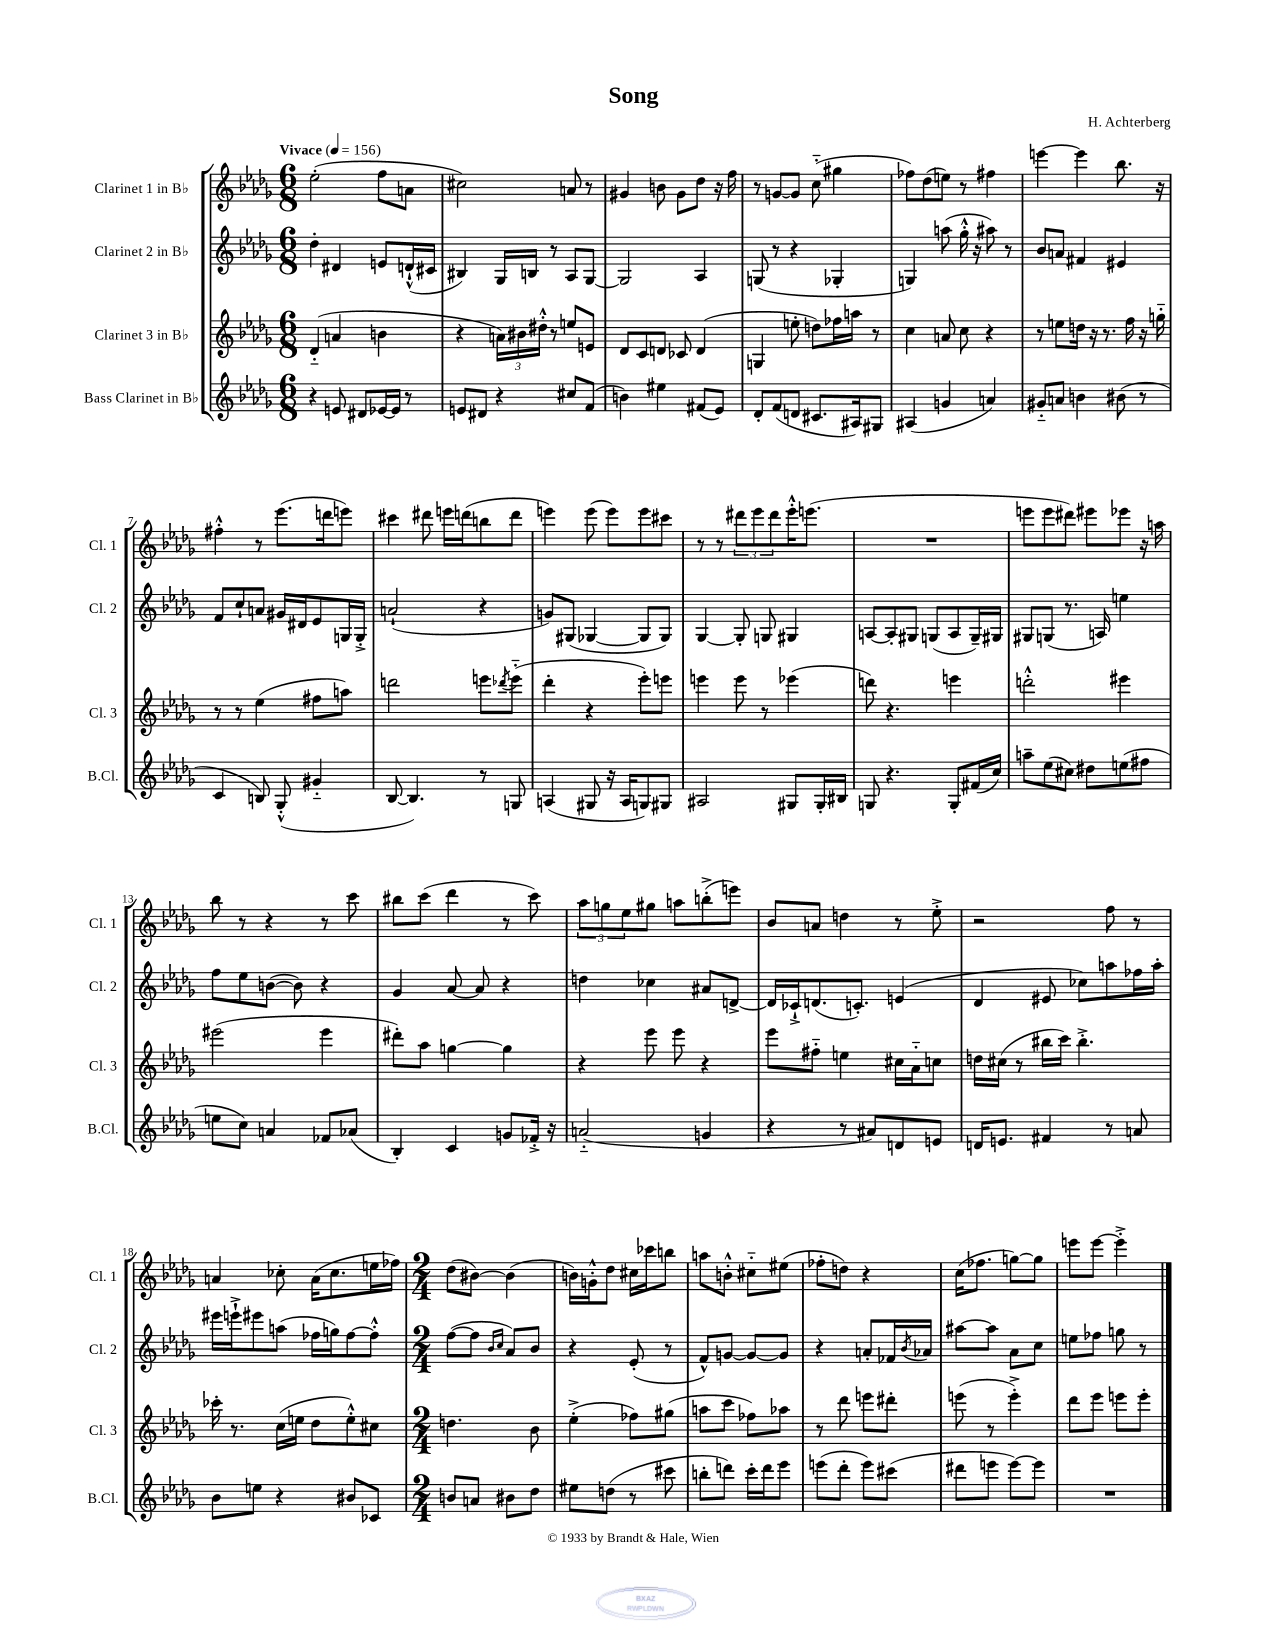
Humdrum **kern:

**kern	**kern	**kern	**kern
*staff4	*staff3	*staff2	*staff1
*clefG2	*clefG2	*clefG2	*clefG2
*k[b-e-a-d-g-]	*k[b-e-a-d-g-]	*k[b-e-a-d-g-]	*k[b-e-a-d-g-]
*M6/8	*M6/8	*M6/8	*M6/8
*MM156	*MM156	*MM156	*MM156
4r	(4d-'~	4dd-'	(2ee-'
8e	4a	4d#	.
8d#	.	.	.
[16e-	4b	8e	8ff
16e-]	.	.	.
8r	.	(16d`^^	8a
.	.	16c#	.
=	=	=	=
8e	4r	4B#)	2cc#)
8d#	.	.	.
4r	24a)	16G-	.
.	24b#	.	.
.	.	16B	.
.	24dd#'^^	.	.
.	8r	8r	.
8cc#	8ee	8A-	8a
(8f	8e	[8G-	8r
=	=	=	=
4b)	8d-	2G-]	4g#
.	8c	.	.
4ee#	8d	.	8b
.	8c-	.	8g#
(8f#	(4d	4A-	8dd-
8e-)	.	.	16r
.	.	.	16ff
=	=	=	=
8d-'	4G	(8G	8r
(8f	.	8r	[8g
8d	8ee'	4r	8g]
8.c#	8dd)	.	(8cc'~
.	16ff-	4G-'	4gg#
16A#)	16aa	.	.
8G#	8r	.	.
=	=	=	=
(4A#	4cc	4G)	8ff-)
.	.	.	(8dd-
4g	8a	(8aa	8ee)
.	8cc	16gg-'^^	8r
.	.	16r	.
4a)	4r	8aa#)	4ff#
.	.	8r	.
=	=	=	=
8g#'~	8r	8b-	[4eee
8a	8ee	8a	.
4b	16dd	4f#	4eee]
.	16r	.	.
.	8.r	.	.
(8b#	.	4e#	8.bb-
.	16ff	.	.
8r	16r	.	.
.	16gg'~	.	16r
=	=	=	=
4c	8r	8f	4ff#'^^
.	8r	8cc`	.
8B)	(4ee-	8a	8r
(8G-'^^	.	16g#	(8.eee-
.	.	16d#	.
4g#'~	8ff#	8e-	.
.	.	.	16ddd
.	8aa)	16G	8eee)
.	.	16G'^	.
=	=	=	=
[8B-	2ddd	(2a`	4ccc#
4.B-])	.	.	.
.	.	.	8ddd#
.	.	.	16eee
.	.	.	(16ddd
8r	8eee	4r	8bb
.	8qddd-	.	.
8G	(8eee'~	.	8ddd
=	=	=	=
(4A	4ddd-'	8g)	4eee)
.	.	(8G#	.
8G#	4r	[4G-	(8eee
16r	.	.	8eee)
16A	.	.	.
8G)	8eee-')	8G-]	8eee
8G#	8eee	8G-)	8ccc#
=	=	=	=
2A#	4eee	[4G-	8r
.	.	.	8r
.	8eee	8G-']	12ddd#
.	.	.	12eee-
.	8r	8G	.
.	.	.	12ddd#
8G#	(4eee-	4G#	16eee-'^^
.	.	.	(8.eee
16G#'	.	.	.
16B#	.	.	.
=	=	=	=
8G	8ddd)	[8A	2.r
4.r	4.r	8A']	.
.	.	8G#	.
.	.	(8G	.
8G'	4eee	8A	.
(16f#	.	16G~)	.
16cc)	.	16G#	.
=	=	=	=
8aa~	2ddd'^^	8G#	8eee
(8ee-	.	(8G	8eee
8cc#)	.	8.r	8ddd#)
8dd#	.	.	8eee#
.	.	16A)	.
(8ee	4eee#	4ee	8eee-
8ff#	.	.	16r
.	.	.	16aa
=	=	=	=
8ee	(2eee#	8ff	8bb-
8cc)	.	8ee-	8r
4a	.	([8b	4r
.	.	8b])	.
8f-	4eee#	4r	8r
(8a-	.	.	8ccc
=	=	=	=
4B-')	8ddd#')	4g-	8bb#
.	8aa-	.	(8ccc
4c	[4gg	[8a-	4ddd-
.	.	8a-]	.
8g	4gg]	4r	8r
16f-'^	.	.	8ccc)
16r	.	.	.
=	=	=	=
(2a'~	4r	4dd	12aa-
.	.	.	12gg
.	.	.	12ee-
.	8eee-	4cc-	8gg#
.	8eee-	.	8aa
4g	4r	8a#	(8bb'^
.	.	[8d^	8eee)
=	=	=	=
4r	8eee-	16d]	8b-
.	.	16c-`^	.
.	8ff#'~	(8.d	8a
8r	4ee	.	4dd
.	.	8.c')	.
8a#)	.	.	.
8d	16cc#	(4e	8r
.	16a-'~	.	.
8e	8cc	.	8ee-'^
=	=	=	=
16d	16dd	4d-	2r
8.e	(16cc#	.	.
.	8r	.	.
4f#	16bb#	8e#	.
.	16ccc)	.	.
.	4.bb#'^	8cc-)	.
8r	.	8aa	8ff
8a	.	16ff-	8r
.	.	16aa'	.
=	=	=	=
8b-	16ccc-'	16eee#	4a
.	8.r	16eee`^	.
8ee	.	8eee#	.
4r	(16cc	(8aa	8cc-'
.	16ee	.	.
.	8dd-	16ff-	(16a
.	.	16gg)	8.cc-
8b#	8ee'^^)	[8ff-	.
8c-	8cc#	8ff-'^^]	16ee
.	.	.	16ff-)
=	=	=	=
*M2/4	*M2/4	*M2/4	*M2/4
8b	4.dd	([8ff	(8dd-
8a	.	8ff]	[8b#)
.	.	16qqb-	.
.	.	16qqcc	.
8b#	.	8a-)	(4b#]
8dd-	8b-	8b-	.
=	=	=	=
8ee#	(4ee-'^	4r	16b)
.	.	.	16g'^^
(8dd	.	.	8dd-
8r	8ff-)	(8e-'	16cc#
.	.	.	16ccc-
8ccc#	(8gg#	8r	8bb
=	=	=	=
8bb'	8aa	8f^^)	8aa
8ddd)	8ccc	[8g	8b'^^
16ccc'	8ff-)	8g_	8cc#'~
16ddd	.	.	.
8eee-	8aa-	8g]	(8ee#
=	=	=	=
(8eee	8r	4r	8ff-'
8ddd-'	8ddd-	.	8dd)
8eee)	8eee	8a'	4r
(8ccc#	8ddd#'	16f-	.
.	.	8qb-	.
.	.	16a-	.
=	=	=	=
8ddd#	(8eee	[8aa#	(16cc
.	.	.	8.ff-
8eee	8r	8aa#]	.
[8eee)	4eee'^)	8a-	[8gg)
8eee]	.	8cc	8gg]
=	=	=	=
2r	8ddd-	8ee	8eee
.	8eee-	8ff-	[8eee
.	8eee	8gg	4eee'^]
.	8eee'	8r	.
==	==	==	==
*-	*-	*-	*-
